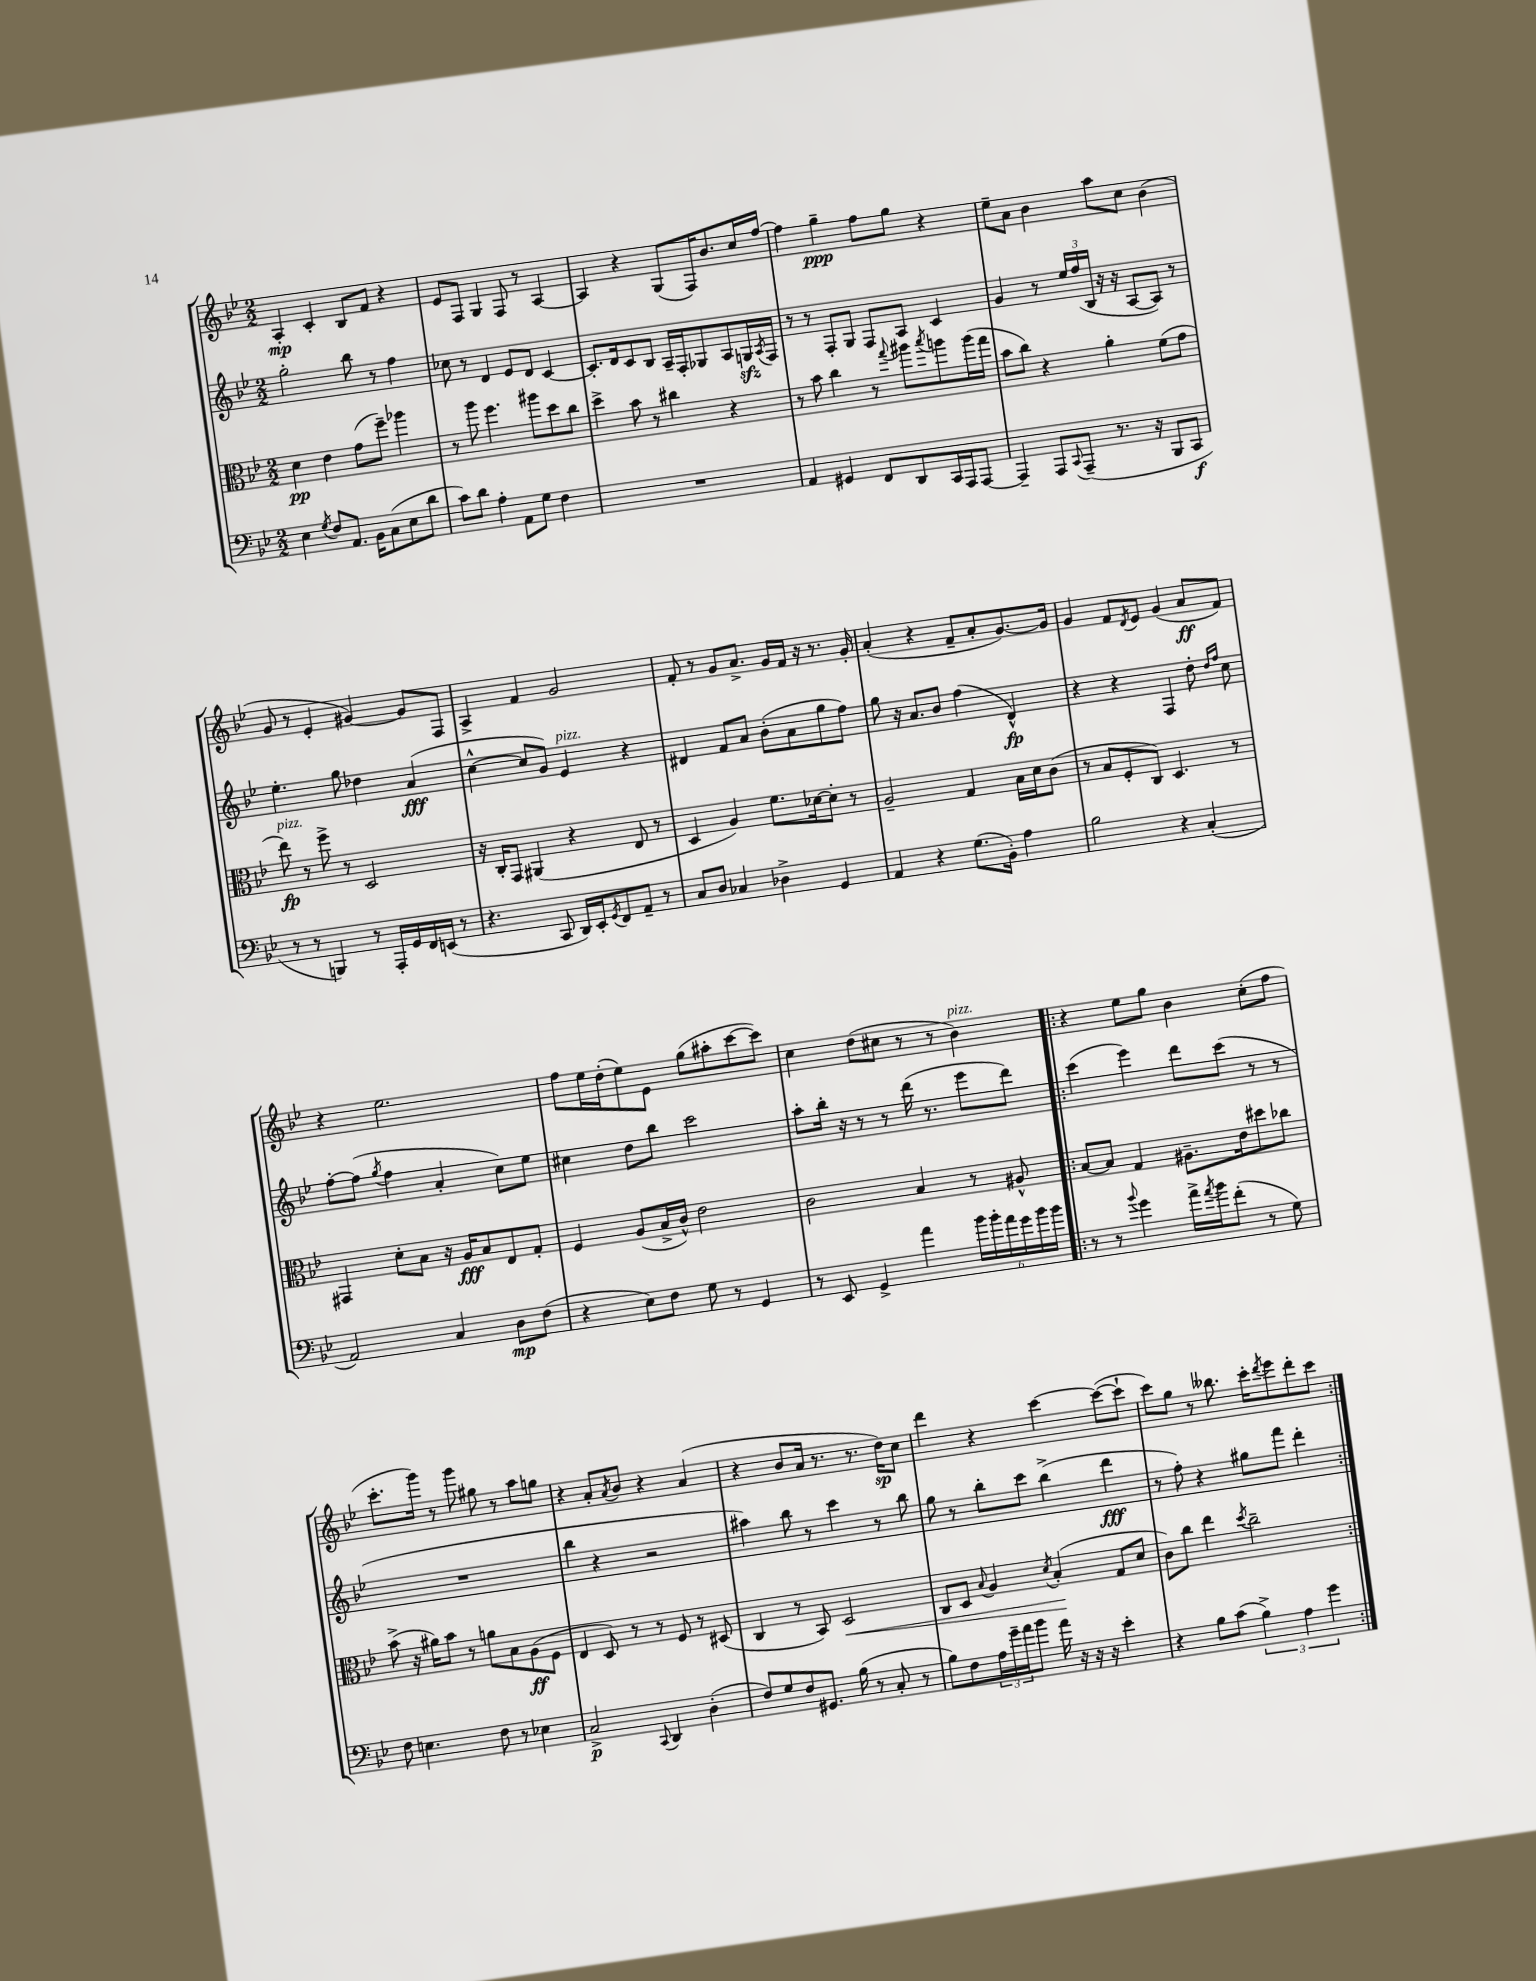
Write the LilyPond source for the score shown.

<<
\new StaffGroup <<
\new Staff = "s0" {
    \clef treble \key bes \major \numericTimeSignature \time 2/2
    a4-.\mp c'4-. bes8 f'8 r4 |
    ees'8 f8 g4 f8 r8 a4~ |
    a4 r4 g8( f16) bes'8. c''16 f''16~ |
    f''4 g''4--\ppp f''8 g''8 r4 |
    ees''8-- a'8 bes'4 a''8 c''8 bes'4( |
    g'8 r8 ees'4-. gis'4~) gis'8 f8 |
    a4-> f'4 g'2 |
    f'8-. r8 g'8 a'8.-> g'16 f'16 r16 r8. g'16-. |
    a'4-.( r4 f'8-- a'8-. g'8.~) g'16 |
    g'4 f'8 \acciaccatura { d'8 } ees'8 g'4( a'8\ff f'8) |
    r4 ees''2. |
    f''8 ees''16 d''16-.( ees''8) ees'8 g''8( ais''8-. c'''8~ c'''8) |
    c''4 d''8( cis''8 r8 r8 bes'4^\markup { \italic "pizz." }) |
    \repeat volta 2 { r4 ees''8 g''8 bes'4 c''8-.( f''8 |
    c'''8.-. g'''16) r8 g'''8 gis''8 r8 a''8 g''8 |
    r4 a'8-. \acciaccatura { a'8 } bes'8 r4 a'4( |
    r4 bes'8 a'16 r8. r8. d''16\sp) c''8 |
    d'''4 r4 c'''4~ c'''8~( c'''8-! |
    c'''8) g''8 r8 beses''8. c'''16-. \acciaccatura { d'''8 } ees'''8 d'''8-. c'''8 | }
}
\new Staff = "s1" {
    \clef treble \key bes \major \numericTimeSignature \time 2/2
    g''2-. bes''8 r8 f''4 |
    ces''8 r8 d'4 ees'8 d'8 c'4~ |
    c'8.-. d'16 c'8 bes8 a16-- f16-. ges8 a8 g16\sfz \acciaccatura { a8 } f16 |
    r8 r8 f8-. g8 f8 a8 c'4 |
    g'4 r8 \tuplet 3/2 { ees''16 f''16( bes16 } r16 r16 a8~ a8) r8 |
    ees''4.-. g''8 des''4 a'4\fff( |
    c''4~-^ c''8 g'8) ees'4^\markup { \italic "pizz." } r4 |
    dis'4 f'8 a'8 bes'8-.( a'8 g''8 f''8) |
    g''8 r16 a'8. bes'8 f''4( d'4-^\fp) |
    r4 r4 f4 d''8-. \grace { d''16 f''16 } c''8 |
    f''8~-. f''8( \acciaccatura { g''8 } f''4 a'4-. c''8) ees''8 |
    cis''4 d''8 bes''8 c'''2 |
    a''8-. bes''16-. r16 r8 r8 d'''16( r8. ees'''8 d'''8) |
    \repeat volta 2 { c'''4( ees'''4) d'''8 c'''8( r8 r8 |
    R1 |
    bes''4 r4 r2 |
    ais''4) bes''8 r8 c'''4 r8 bes''8 |
    g''8 r8 bes''8-. c'''8 bes''4->( d'''4\fff |
    r8 f''8-.) r4 gis''8 f'''8 d'''4-. | }
}
\new Staff = "s2" {
    \clef alto \key bes \major \numericTimeSignature \time 2/2
    d'4\pp ees'4 g'8( f''8--) aes''4 |
    r8 a''8 f''4. ais''8 d''8 c''8 |
    d''4-> bes'8 r8 cis''4 r4 |
    r8 bes'8 c''4 r8 \appoggiatura { g''8 } ais''8 \acciaccatura { bes''8 } a''8 a''16( g''16 |
    bes'8 c''8) r4 a'4-. f'8( g'8 |
    ees''8\fp^\markup { \italic "pizz." }) r8 f''8-> r8 d2 |
    r16 c16-. g,8 ais,4( r4 ees8 r8 |
    d4 a4) f'8. des'16~ des'8-. r8 |
    a2-- g4 bes16 d'16 c'8( |
    r8 bes8 f8-. c8) d4. r8 |
    gis,4 d'8-. bes8 r16 a16\fff bes8 ees8 g8-. |
    f4 a8( bes16-> c'16-^) ees'2 |
    c'2 bes4 r8 ais8-^ |
    \repeat volta 2 { bes8~ bes8 g4 ais8.-- ees'16 dis''8 ces''8 |
    bes'8->( r16 ais'16) bes'8 r8 a'8 bes8 a8\ff( f8 |
    ees4 d8) r8 r8 f8 r8 dis8( |
    c4 r8 bes,8) d2\< |
    c8 d8 \appoggiatura { bes8 } a4 \acciaccatura { d'8 } bes4-.\!( g8 d'8 |
    c'8) c''8 ees''4 \acciaccatura { d''8 } c''2-- | }
}
\new Staff = "s3" {
    \clef bass \key bes \major \numericTimeSignature \time 2/2
    ees4 \acciaccatura { g8 } f8 a,8. bes,16 c8( ees8 d'8 |
    c'8) d'8 a4-. a,8 g8 f4 |
    R1 |
    a,4 gis,4 f,8 d,8 c,16 a,,16 a,,8~ |
    a,,4-- a,,8 \appoggiatura { c,8 } a,,8--( r8. r16 bes,,8 c,8\f |
    r8 r8 b,,4) r8 a,,16-. g,16 f,16 e,16( r8 |
    r4. c,8 d,16) ees,16-. \acciaccatura { g,8 } f,8 a,8-- r8 |
    c8 d8 ces4 des4-> g,4 |
    a,4 r4 g8.( bes,16-.) a4 |
    bes2 r4 c4-.( |
    a,2) c4 d8\mp f8( |
    r4 ees8) f8 g8 r8 g,4 |
    r8 ees,8 g,4-> a'4 \tuplet 6/4 { bes'16 bes'16-. a'16 g'16 bes'16 bes'16 } |
    \repeat volta 2 { r8 r8 \appoggiatura { bes'8 } g'4 a'16-> \acciaccatura { a'8 } bes'16 f'8-.( r8 g8) |
    f8 e4. f8 r8 ees4 |
    c2->\p \appoggiatura { c,8 } d,4 d4-.( |
    f8) g8 f8 gis,8. bes16( r8 c8-. r8 |
    bes8) f8 \tuplet 3/2 { a16 g'16-- a'16 } bes'8 a'16 r16 r16 r16 ees'4-. |
    r4 bes8 c'8( \tuplet 3/2 { bes4->) a4 g'4 } | }
}
>>
>>
\layout { \context { \Score \remove "Bar_number_engraver" } }
